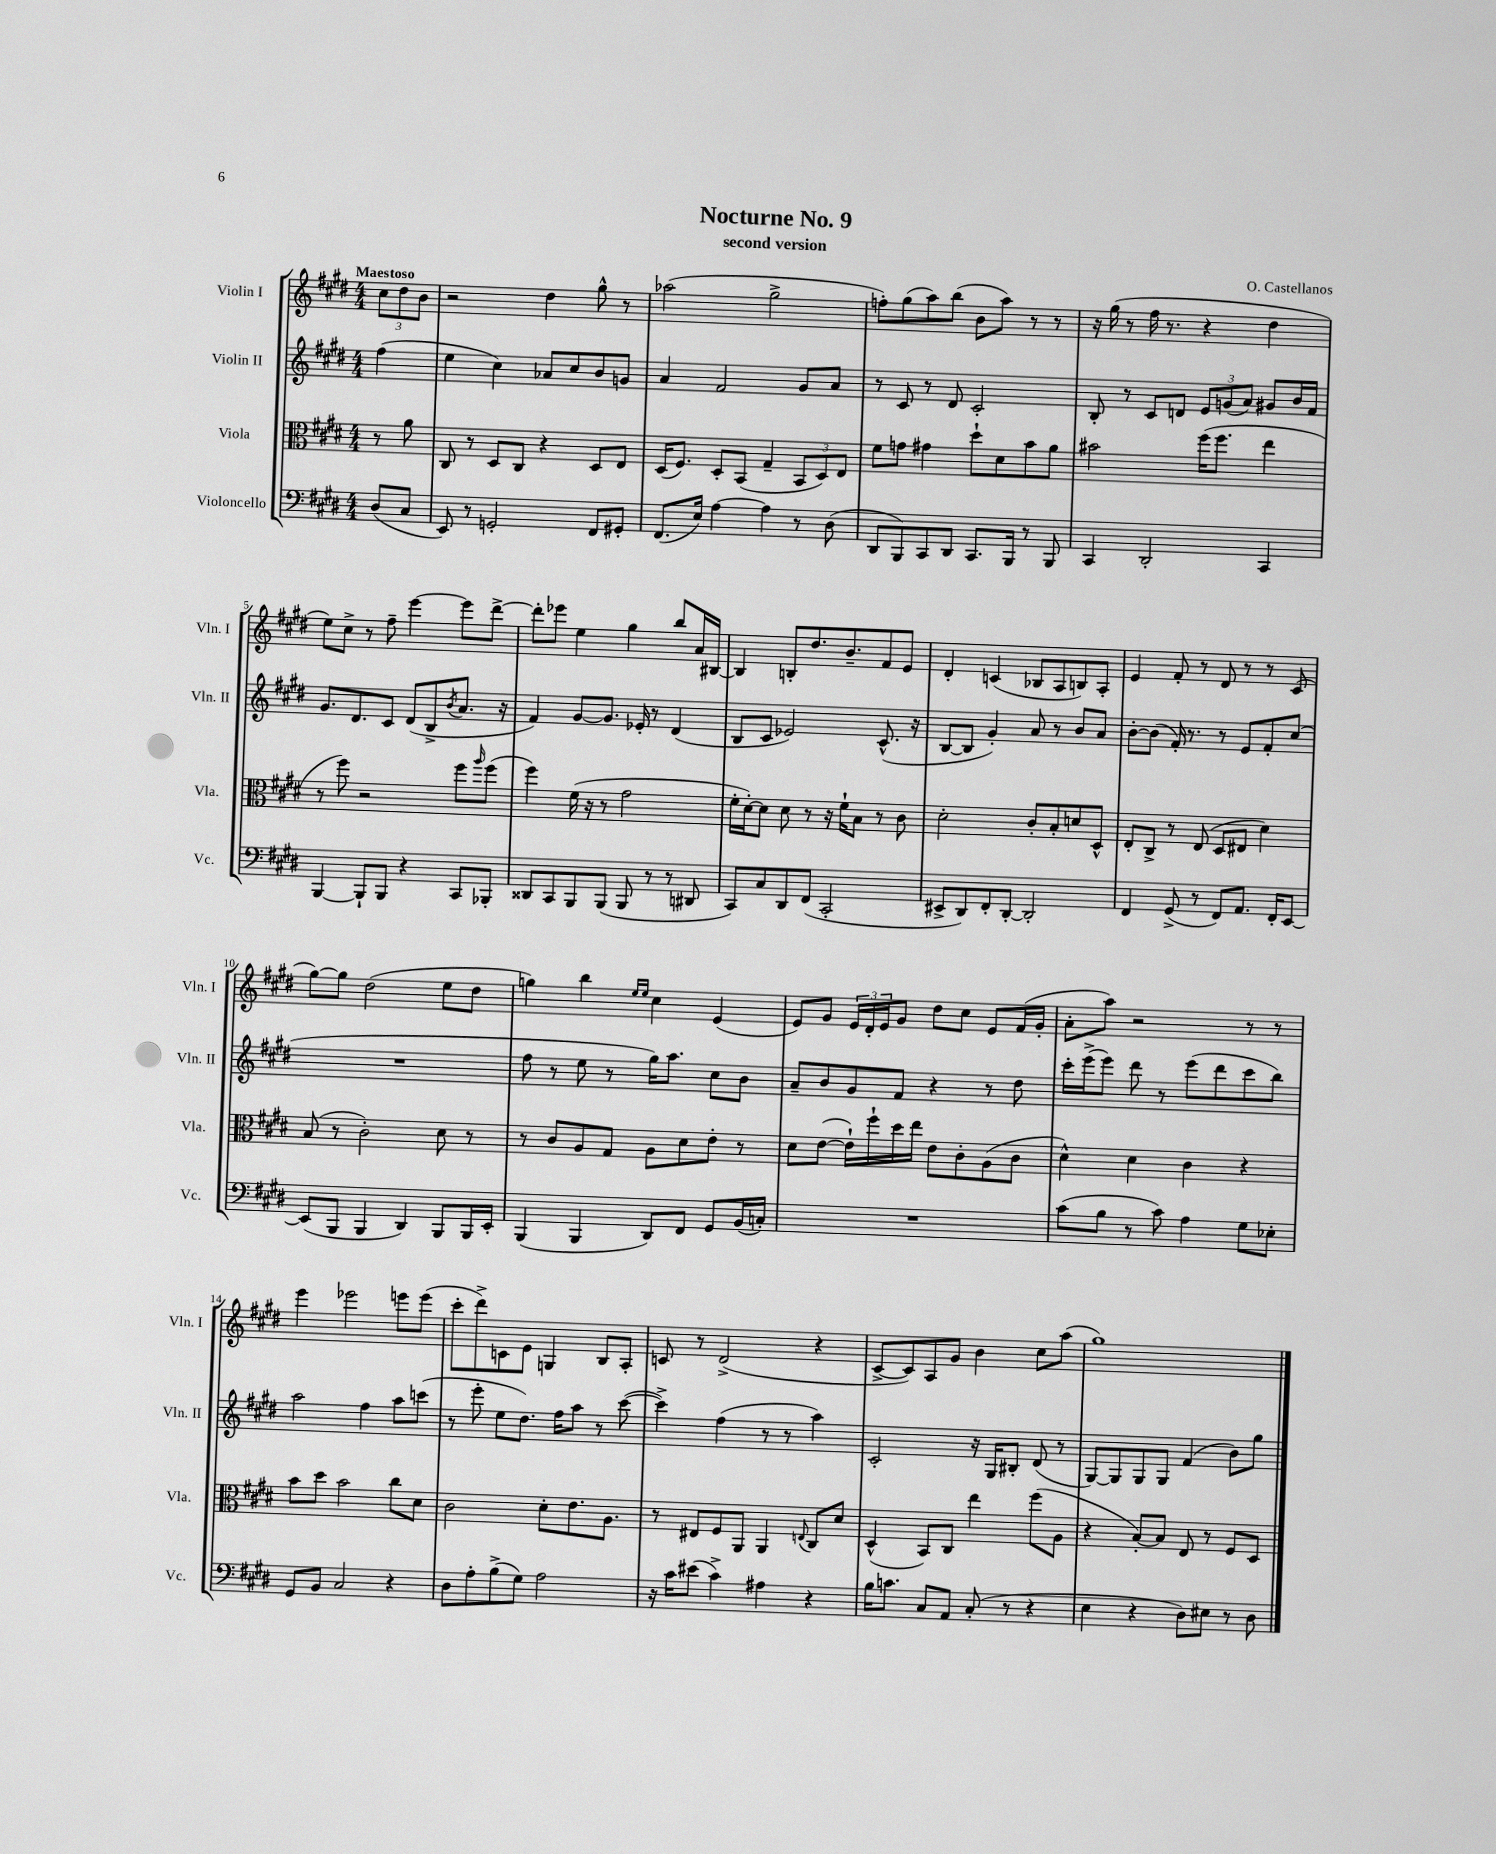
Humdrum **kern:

**kern	**kern	**kern	**kern
*staff4	*staff3	*staff2	*staff1
*clefF4	*clefC3	*clefG2	*clefG2
*k[f#c#g#d#]	*k[f#c#g#d#]	*k[f#c#g#d#]	*k[f#c#g#d#]
*M4/4	*M4/4	*M4/4	*M4/4
(8D#	8r	(4ff#	12cc#
.	.	.	12dd#
8C#	8a	.	.
.	.	.	12b
=	=	=	=
8EE)	8C#	4ee	2r
8r	8r	.	.
2GG'	8D#	4cc#)	.
.	8C#	.	.
.	4r	8a-	4dd#
.	.	8cc#	.
8FF#	8D#	8b	8gg#^^
8GG#'	8E	8g	8r
=	=	=	=
(8.FF#	(16D#	4a	(2aa-
.	8.F#)	.	.
16E)	.	.	.
[4A	8D#'	2f#	.
.	(8BB	.	.
4A]	4G#~	.	2gg#^
8r	12BB	8g#	.
.	12D#)	.	.
(8D#	.	8a	.
.	12E	.	.
=	=	=	=
8DD#	8f#	8r	8ff')
8BBB)	8g	8c#	(8gg#
8CC#	4g#	8r	8aa)
8DD#	.	8d#	(8bb
8.CC#	8dd#`	2c#'	8b
.	8d#	.	8aa)
16BBB	.	.	.
8r	8b	.	8r
8BBB	8a	.	8r
=	=	=	=
4CC#	2b#	8B'	16r
.	.	.	(16gg#
.	.	8r	8r
2DD#'	.	8c#	16ff#
.	.	.	8.r
.	.	8d	.
.	(16ff#	12e	4r
.	8.ff#	.	.
.	.	(12g	.
.	.	12a)	.
4CC#	4ee	8g#	4dd#
.	.	16b	.
.	.	16f#	.
=	=	=	=
[4BBB	8r	8.g#	8ee)
.	8ff#)	.	8cc#^
.	.	8.d#	.
8BBB`]	2r	.	8r
8BBB	.	8c#	8ff#~
4r	.	(8d#	[4eee
.	.	8B^	.
.	.	8qb	.
8CC#	8ff#	8.a	8eee]
.	16qqaa	.	.
8BBB-'	(8ff#	.	[8ddd#^
.	.	16r	.
=	=	=	=
8DD##	4ff#)	4f#)	8ddd#']
8CC#	.	.	8eee-
8BBB	(16f#	[8g#	4ee
.	16r	.	.
(8BBB	8r	8.g#]	.
8BBB	2g#	.	4gg#
.	.	16e-'	.
8r	.	8r	.
8r	.	(4d#	8bb
8DD#	.	.	16a
.	.	.	[16B#
=	=	=	=
8CC#)	16f#'	8B	4B#]
.	[16d#')	.	.
8C#	8d#]	8c#	.
8DD#	8d#	2e-)	8B'
(8FF#	8r	.	8.dd#
2CC#'	16r	.	.
.	16f#`	.	8.b~
.	8B	.	.
.	8r	(8.c#^^	8f#
.	8c#	.	8e
.	.	16r	.
=	=	=	=
8EE#^	2d#'	[8B	4d#'
8DD#)	.	8B]	.
8FF#'	.	4g#')	(4c
[8DD#'	.	.	.
2DD#']	8c#'	8a	8B-
.	8B'	8r	8A
.	8d	8b	8B)
.	8D#^^	8a	8A'
=	=	=	=
4FF#	8E'	[8b'	4e
.	8C#^	(8b]	.
(8GG#^	8r	16f#')	8f#'
.	.	8.r	.
8r	(8E	.	8r
8FF#)	8D#	8r	8d#
8.AA	8E#	8e	8r
.	4d#)	8f#'	8r
16FF#'	.	.	.
[8EE	.	(8cc#	(8c#
=	=	=	=
(8EE]	(8B	1r	[8gg#)
8BBB	8r	.	8gg#]
4BBB	2c#')	.	(2dd#
4DD#)	.	.	.
8BBB	8d#	.	8ee
16BBB	8r	.	8dd#
16EE'	.	.	.
=	=	=	=
(4BBB	8r	8ff#	4gg)
.	8c#	8r	.
4BBB	8A	8ee	4bb
.	8G#	8r	.
.	.	.	16qqee
.	.	.	16qqee
8DD#)	8A	16gg#)	4cc#
.	.	8.aa	.
8FF#	8d#	.	.
8GG#	8e'	8cc#	(4e
(16BB	8r	8b	.
16C')	.	.	.
=	=	=	=
1r	8d#	8a~	8e)
.	([8e	8b	8g#
.	16e`])	8g#	24e
.	.	.	24d#'
.	16ff#`	.	.
.	.	.	24e
.	16dd#	8f#	8g#
.	16ee	.	.
.	8e	4r	8dd#
.	8c#'	.	8cc#
.	(8A	8r	8e
.	8c#	8dd#	(16f#
.	.	.	16g#'
=	=	=	=
(8c#	4d#^^)	16ccc#'	8a'
.	.	(16eee^	.
8B	.	8eee)	8aa)
8r	4d#	8ddd#	2r
8c#)	.	8r	.
4A	4c#	(8eee	.
.	.	8ddd#	.
8G#	4r	8ccc#	8r
8E-'	.	8bb)	8r
=	=	=	=
8GG#	8b	2aa	4eee
8BB	8dd#	.	.
2C#	2b	.	2eee-
.	.	4ff#	.
4r	8cc#	8aa	8eee
.	8d#	(8ccc	(8eee
=	=	=	=
8D#	2c#	8r	8ccc#'
8A'	.	8eee'	8ddd#^)
(8B^	.	8ee	8c
8G#)	.	8.dd#)	8e
2A	8d#'	.	4G
.	.	16ff#	.
.	8.e	8aa	.
.	.	8r	8B
.	8.A	.	.
.	.	([8ccc#	8A'
=	=	=	=
16r	8r	4ccc#^])	8c
16c#	.	.	.
(8e#	8E#	.	8r
4c#^)	8F#	(4ff#	(2d#^
.	8AA	.	.
4A#	4AA	8r	.
.	.	8r	.
.	8qqE	.	.
4r	8C#	4aa)	4r
.	8d#	.	.
=	=	=	=
16B	(4D#^^	2c#'	[8c#^
8.c	.	.	.
.	.	.	8c#])
8C#	8BB)	.	8A
8AA	8C#	.	8g#
(8C#'	4ee	16r	4b
.	.	16G#	.
8r	.	8B#'	.
4r	(8ff#	(8d#	8cc#
.	8A	8r	(8aa
=	=	=	=
4E	4r	[8G#)	1gg#)
.	.	8G#]	.
4r	[8B')	8G#	.
.	8B]	8G#	.
8D#)	8E	(4f#	.
8E#	8r	.	.
8r	8F#	8b)	.
8D#	8D#	8gg#	.
==	==	==	==
*-	*-	*-	*-
